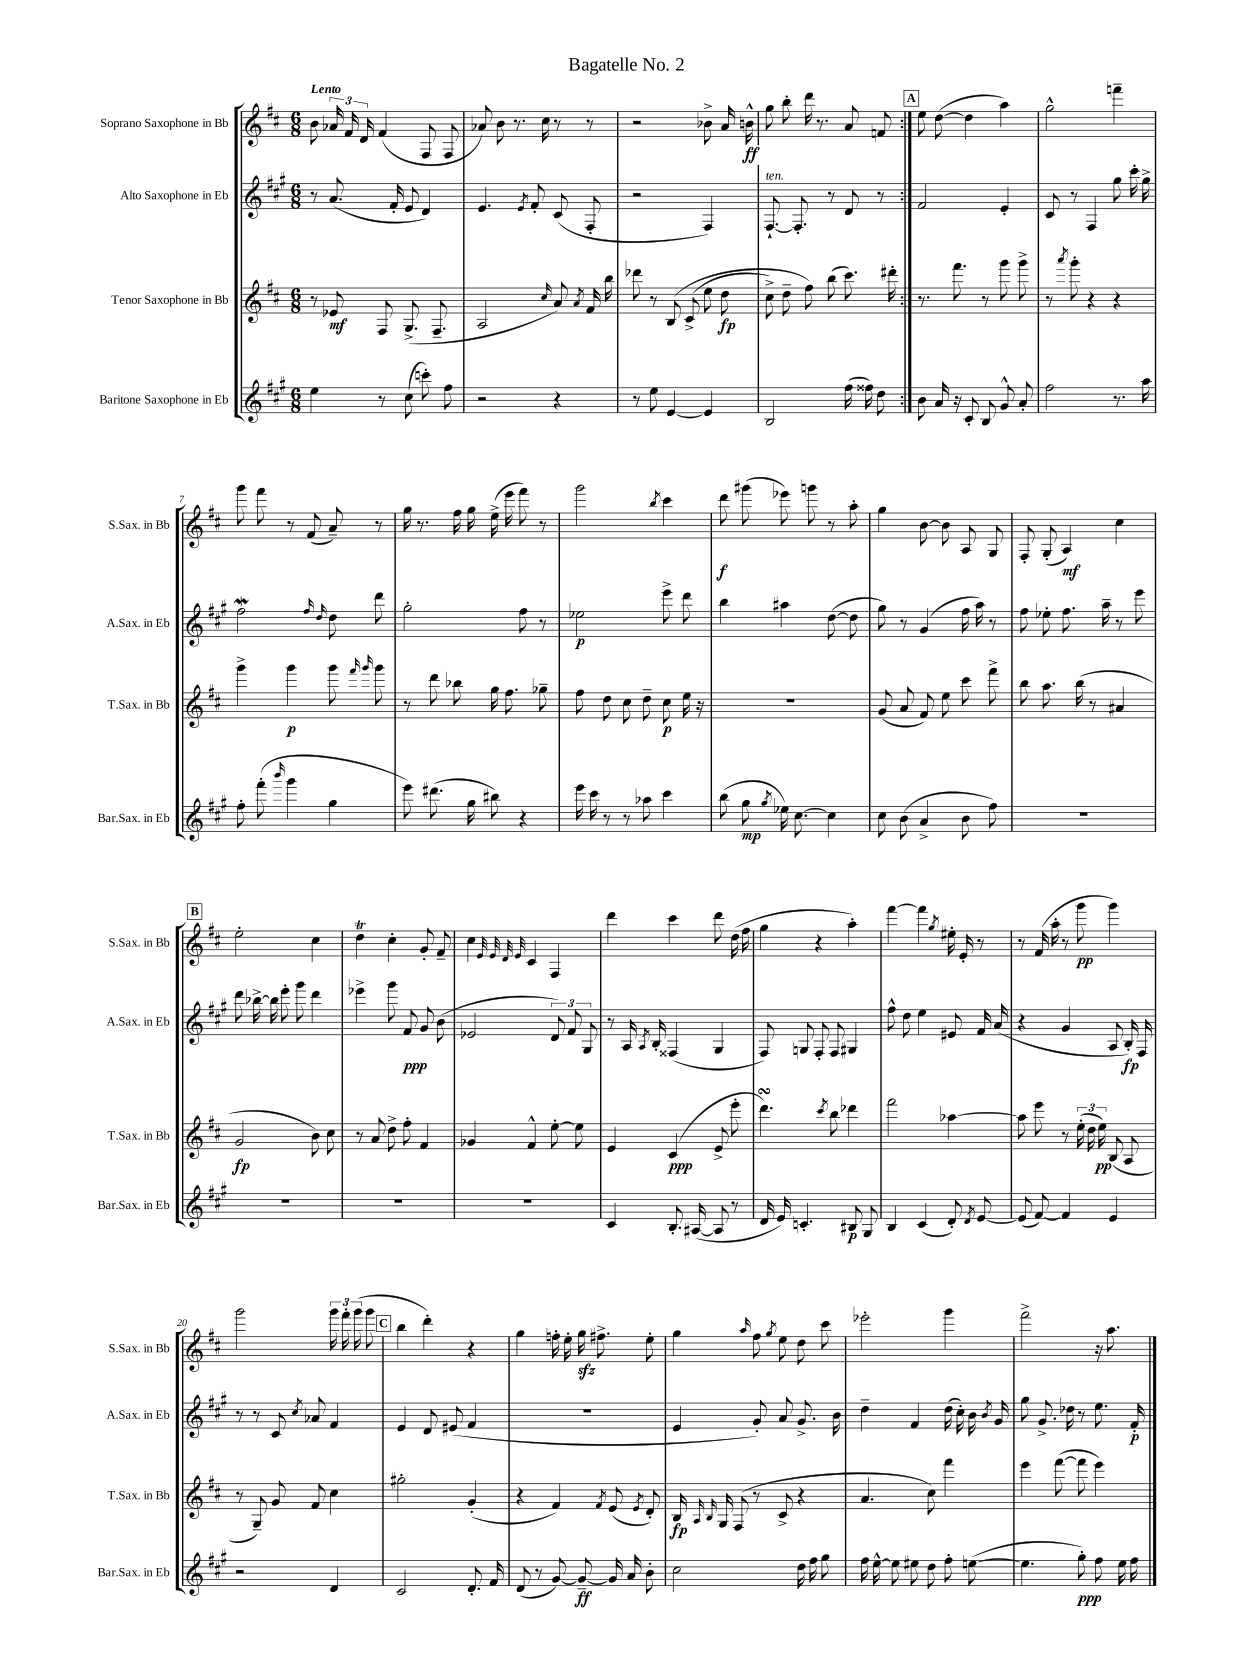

**kern	**kern	**kern	**kern
*staff4	*staff3	*staff2	*staff1
*clefG2	*clefG2	*clefG2	*clefG2
*k[f#c#g#]	*k[f#c#]	*k[f#c#g#]	*k[f#c#]
*M6/8	*M6/8	*M6/8	*M6/8
4ee	8r	8r	8b
.	8e-	(8.a	24a-
.	.	.	24f#
.	.	.	24d
8r	8F#	.	(4f#
.	.	16f#'	.
(8cc#	(8.G^	8e	.
8ccc')	.	4d)	8F#
.	8.F#~	.	.
8ff#	.	.	8F#
=	=	=	=
2r	2A	4.e	8a-)
.	.	.	8b
.	.	.	8.r
.	.	8qe	.
.	.	8f#'	.
.	.	.	16cc#
.	16qqcc#	.	.
4r	8a)	(8c#	8r
.	8qa	.	.
.	16f#	8F#'	8r
.	16bb	.	.
=	=	=	=
8r	8ddd-	2r	2r
8ee	8r	.	.
[4e	&(8B	.	.
.	(8c#^	.	.
4e]	8ee	4F#)	8b-^
.	8dd	.	16a
.	.	.	16b^^
=	=	=	=
2B	8cc#^)	[8.F#`	8gg
.	8dd~	.	8bb'
.	.	8.F#']	.
.	8ff#&)	.	16ddd
.	.	.	8.r
.	(8bb	8r	.
(16ff#	8.ccc#)	8d	8a
16ff##)	.	.	.
8dd	.	8r	8f
.	16ddd#'	.	.
=:|!	=:|!	=:|!	=:|!
8b	8.r	2f#	8ee
16a	.	.	([8dd
16r	8.fff#	.	.
8c#'	.	.	4dd]
8B	8r	.	.
8g#^^	8ggg	4e'	4aa)
8a'	8ggg^	.	.
=	=	=	=
2ff#	8r	8c#	2gg^^
.	8qaaa	.	.
.	8ggg'	8r	.
.	4r	4F#	.
8.r	4r	8gg#	4fff~
.	.	16ccc#'	.
16aa	.	16gg#^	.
=	=	=	=
8ff#'	4ggg^	2ff#	8ggg
(8fff#'	.	.	8fff#
16qqbbb	.	.	.
4ggg#	4ggg	.	8r
.	.	.	(8f#
.	.	16qqff#	.
.	.	16qqdd	.
4gg#	8ggg	8dd	8a~)
.	16qqfff#	.	.
.	16qqggg	.	.
.	8ggg	8ddd	8r
=	=	=	=
8eee)	8r	2gg#'	16gg
.	.	.	8.r
(8.ddd#	8ddd	.	.
.	8bb-	.	16ff#
16gg#	.	.	16gg
8bb#)	16gg	.	(16ee^
.	8.ff#	.	16eee
4r	.	8ff#	8fff#)
.	8gg-~	8r	8r
=	=	=	=
16eee	8ff#	2ee-	2ggg
16ccc#	.	.	.
8r	8dd	.	.
8r	8cc#	.	.
8aa-	8dd~	.	.
.	.	.	8qbb
4ccc#	8cc#	8eee^	4ccc#
.	16ee	8ddd	.
.	16r	.	.
=	=	=	=
(8bb	2.r	4bb	8ddd
8gg#	.	.	(8ggg#
8qgg#	.	.	.
16ee-)	.	4aa#	8eee-)
[8.cc#	.	.	.
.	.	.	8ggg
4cc#]	.	([8dd	8r
.	.	8dd]	8aa'
=	=	=	=
8cc#	(8g	8gg#)	4gg
(8b	8a	8r	.
4a^	8f#)	(4g#	[8b
.	8ee	.	8b]
8b	8ccc#	16ff#	8A
.	.	16aa)	.
8ff#)	8fff#^	8r	8G
=	=	=	=
2.r	8bb	8ff#	8F#'
.	8.aa	8ee-'	(8G'
.	.	8.ff#	4A)
.	(16bb	.	.
.	8r	.	.
.	.	16aa~	.
.	4a#	8r	4cc#
.	.	8eee	.
=	=	=	=
2.r	2g	8ddd	2ee'
.	.	[16bb-^	.
.	.	16bb-]	.
.	.	8eee'	.
.	.	8ggg#	.
.	8b)	4ddd	4cc#
.	8cc#	.	.
=	=	=	=
2.r	8r	4eee-^	4dd
.	8a	.	.
.	8dd^	8ggg#	4cc#'
.	8ff#'	8f#	.
.	4f#	8g#	8g'
.	.	(8b	8f#~
=	=	=	=
2.r	4g-	2e-	4cc#
.	.	.	32qqe
.	.	.	32qqe
.	.	.	32qqd
.	.	.	32qqe
.	4f#^^	.	4c#
.	[8ee'	12d)	4F#
.	.	12f#	.
.	8ee]	.	.
.	.	12G#	.
=	=	=	=
4c#	4e	8r	4ddd
.	.	16A	.
.	.	8qA	.
.	.	16B'	.
8.B'	(4c#	(4F##	4ccc#
([16A#	.	.	.
8A#]	8e^	4G#	8ddd
8r	8eee'	.	(16dd
.	.	.	16ff#
=	=	=	=
16d	4.ddd)	8F#)	4gg
16e)	.	.	.
4.c'	.	8G	.
.	.	8F#'	4r
.	8qccc#	.	.
.	8bb	8F#	.
8B#	4ddd-	4G#	4aa')
8G#	.	.	.
=	=	=	=
4B	2fff#	8ff#^^	[4fff#
.	.	8dd	.
(4c#	.	4ee	4fff#]
.	.	.	8qgg
8d')	[4aa-	8e#	16ee#'
.	.	.	16e'
8qd	.	.	.
[8e	.	16f#	8r
.	.	(16a	.
=	=	=	=
(8e]	8aa-]	4r	8r
[8f#)	8eee	.	(16f#
.	.	.	16aa'
4f#]	8r	4g#	8r
.	(24ee'	.	8ggg
.	24dd	.	.
.	24ee)	.	.
4e	(8B	8A	4ggg)
.	8A	16B')	.
.	.	16F#	.
=	=	=	=
2r	8r	8r	2ggg
.	8G~)	8r	.
.	8g	8c#	.
.	.	8qcc#	.
.	8f#	8a-	.
4d	4cc#	4f#	24ggg
.	.	.	24fff#'
.	.	.	(24ggg
.	.	.	8ggg
=	=	=	=
2c#	2gg#'	4e	4bb
.	.	8d	4ddd')
.	.	(8e#	.
8.d'	(4g'	4f#	4r
16f#	.	.	.
=	=	=	=
(8d	4r	2.r	4gg
8r	.	.	.
[8g#)	4f#)	.	16ff'
.	.	.	16ee'
8g#~_	.	.	16gg
.	.	.	8.ff#^
.	8qf#	.	.
16g#]	(8e	.	.
16a	.	.	.
.	8qe	.	.
8b'	8d')	.	8ee'
=	=	=	=
2cc#	16B	4e	4gg
.	16qqA	.	.
.	16qqB	.	.
.	16G	.	.
.	(8F#	.	.
.	.	.	16qqaa
.	8r	8g#')	8ff#
.	.	.	8qgg
.	8c#^	8a	8ee
16dd	4r	8.g#^	8dd
16ff#	.	.	.
8gg#	.	.	8ccc#
.	.	16b	.
=	=	=	=
16ff#	4.a	4dd~	2eee-'
[16ee^^	.	.	.
8ee]	.	.	.
8ee#	.	4f#	.
8dd	8cc#)	.	.
8ff#'	4fff#	(16dd	4ggg
.	.	16cc#')	.
([8ee	.	16b	.
.	.	8qb	.
.	.	16g#	.
=	=	=	=
4.ee]	4eee	8gg#	2fff#^
.	.	8.g#^	.
.	([8fff#	.	.
.	.	16dd-	.
8gg#')	8fff#]	8r	.
8ff#	4eee)	8.ee	16r
.	.	.	8.aa
16ee	.	.	.
16ff#	.	16f#'	.
==	==	==	==
*-	*-	*-	*-
